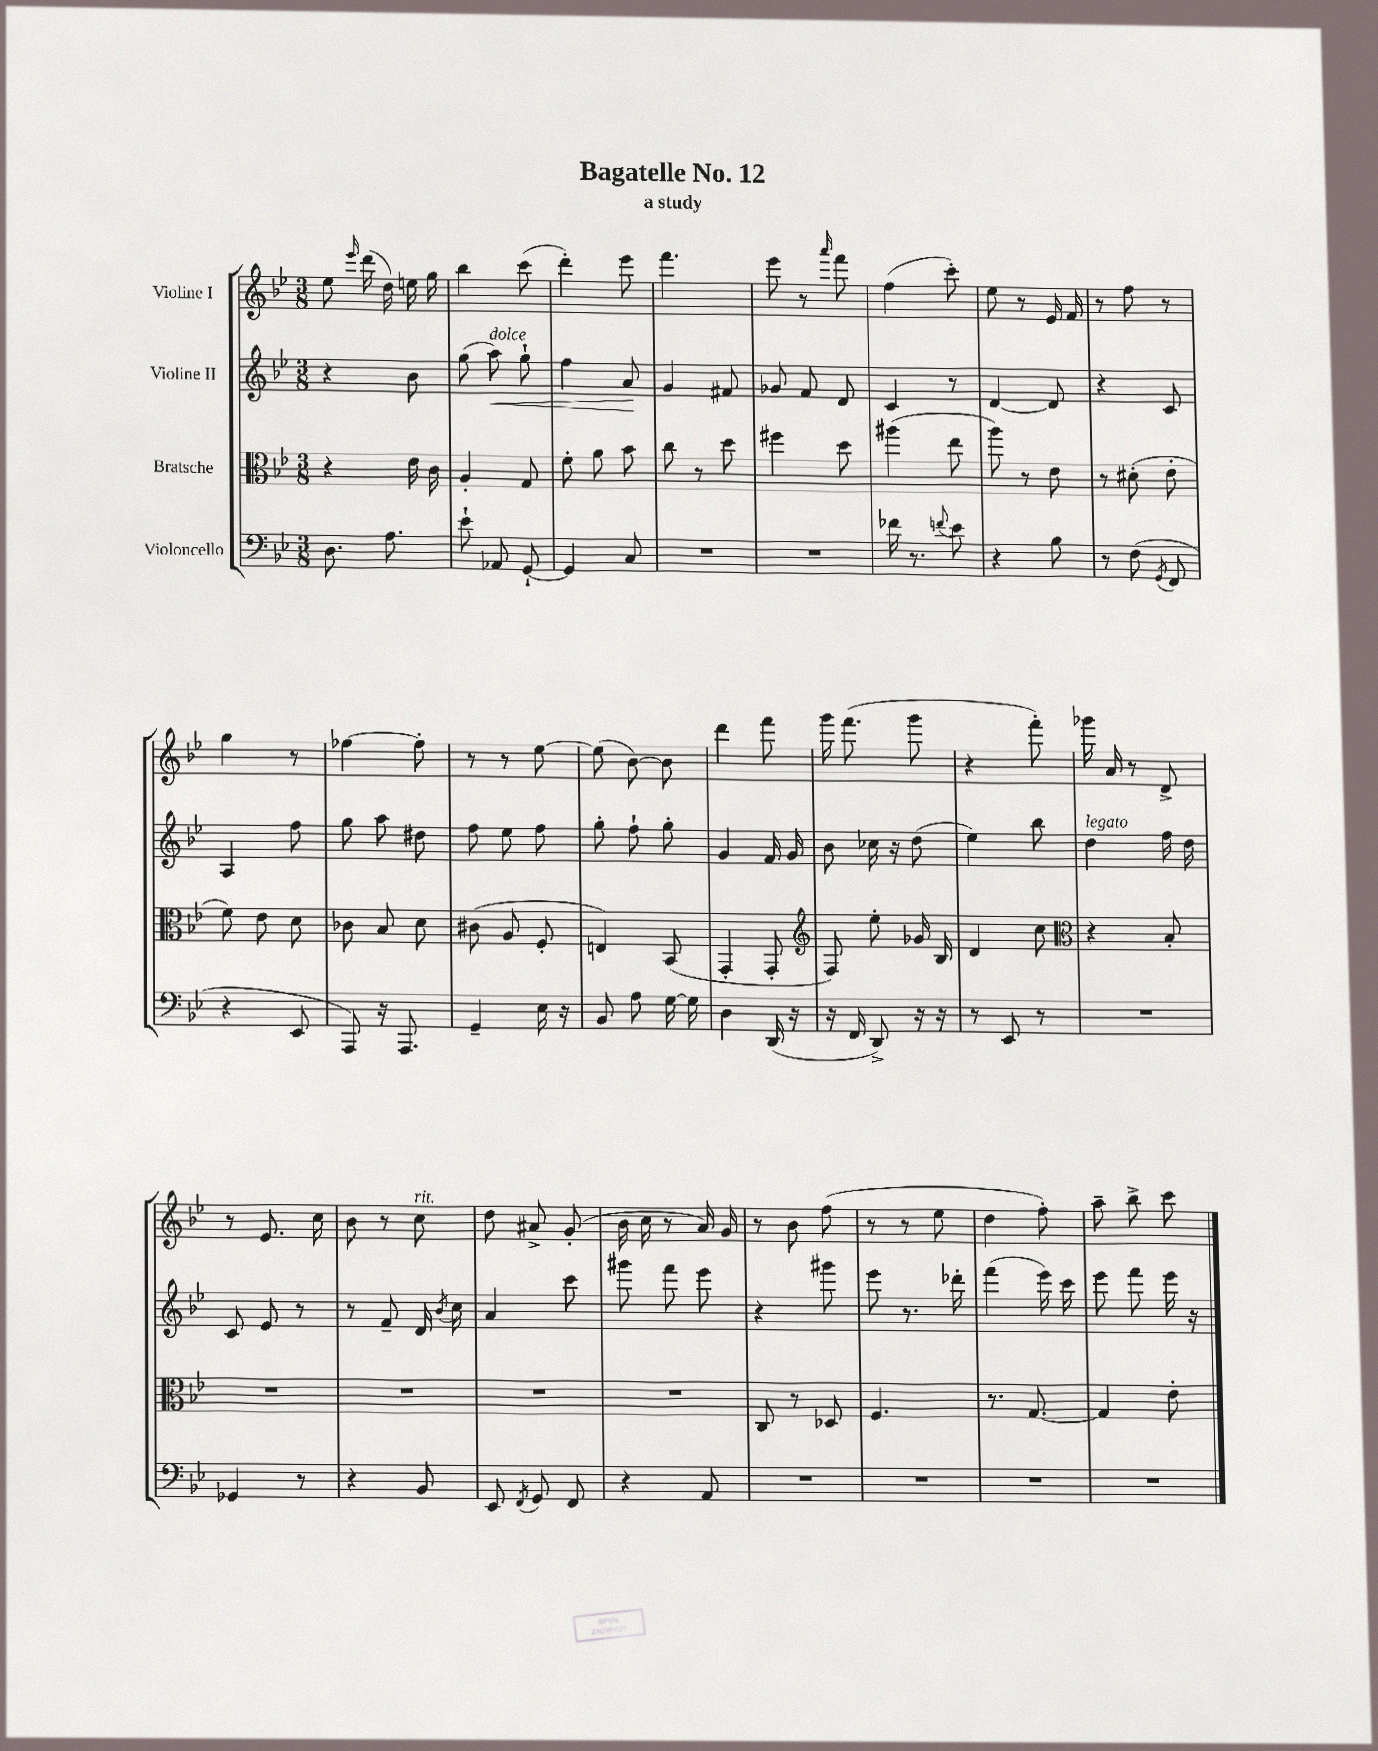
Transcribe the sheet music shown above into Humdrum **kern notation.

**kern	**kern	**kern	**kern
*staff4	*staff3	*staff2	*staff1
*clefF4	*clefC3	*clefG2	*clefG2
*k[b-e-]	*k[b-e-]	*k[b-e-]	*k[b-e-]
*M3/8	*M3/8	*M3/8	*M3/8
8.D	4r	4r	8ee-
.	.	.	16qqeee-
.	.	.	(16ddd
8.A	.	.	16dd)
.	16e-	8b-	16ee
.	16c	.	16gg
=	=	=	=
8e-`	4A'	(8gg	4bb-
8AA-	.	8aa)	.
[8GG`	8G	8gg`	(8ccc
=	=	=	=
4GG]	8f'	4ff	4ddd')
.	8a	.	.
8C	8b-	8a	8eee-
=	=	=	=
4.r	8cc	4g	4.fff
.	8r	.	.
.	8dd	8f#	.
=	=	=	=
4.r	4ff#	8g-	8eee-
.	.	8f	8r
.	.	.	16qqaaa
.	8dd	8d	8fff
=	=	=	=
16f-	(4aa#	4c	(4ff
8.r	.	.	.
8qqf	.	.	.
8e-	8ee-	8r	8ccc')
=	=	=	=
4r	8aa)	[4d	8ee-
.	8r	.	8r
8B-	8e-	8d]	16e-
.	.	.	16f
=	=	=	=
8r	8r	4r	8r
(8F	(8d#'	.	8ff
8qGG	.	.	.
8FF	8e-'	8c	8r
=	=	=	=
4r	8f)	4A	4gg
.	8e-	.	.
8EE-	8d	8ff	8r
=	=	=	=
8AAA)	8c-	8gg	[4ff-
16r	8B-	8aa	.
8.AAA	.	.	.
.	8d	8dd#	8ff-']
=	=	=	=
4GG~	(8c#	8ff	8r
.	8A	8ee-	8r
16E-	8F'	8ff	[8ee-
16r	.	.	.
=	=	=	=
8BB-	4E)	8gg'	(8ee-]
8A	.	8ff`	[8b-)
[16G	(8BB-	8gg'	8b-]
16G]	.	.	.
=	=	=	=
4D	4GG'	4g	4ddd
(16DD	8GG'	16f	8fff
16r	.	16g	.
=	=	=	=
*	*clefG2	*	*
16r	8F)	8b-	16ggg
16FF	.	.	(8.fff
8DD^)	8ee-'	16cc-	.
.	.	16r	.
16r	16g-	(8dd	8ggg
16r	16B-	.	.
=	=	=	=
8r	4d	4ee-)	4r
8EE-	.	.	.
8r	8cc	8bb-	8fff')
=	=	=	=
*	*clefC3	*	*
4.r	4r	4dd	16ggg-
.	.	.	16a
.	.	.	8r
.	8B-'	16ff	8d^
.	.	16dd	.
=	=	=	=
4GG-	4.r	8c	8r
.	.	8e-	8.e-
8r	.	8r	.
.	.	.	16cc
=	=	=	=
4r	4.r	8r	8b-
.	.	8f~	8r
8BB-	.	16d	8cc
.	.	8qb-	.
.	.	16cc	.
=	=	=	=
8EE-	4.r	4a	8dd
8qFF	.	.	.
8GG	.	.	8a#^
8FF	.	8ccc	(8g'
=	=	=	=
4r	4.r	8ggg#	16b-
.	.	.	16cc
.	.	8fff	8r
8AA	.	8eee-	16a)
.	.	.	16g
=	=	=	=
4.r	8C	4r	8r
.	8r	.	8b-
.	8D-	8ggg#	(8ff
=	=	=	=
4.r	4.F	8eee-	8r
.	.	8.r	8r
.	.	.	8ee-
.	.	16ddd-'	.
=	=	=	=
4.r	8.r	(4fff	4dd
.	[8.G	.	.
.	.	16eee-)	8ff')
.	.	16ccc	.
=	=	=	=
4.r	4G]	8eee-	8aa~
.	.	8fff	8bb-^
.	8e-'	16eee-	8ccc
.	.	16r	.
==	==	==	==
*-	*-	*-	*-
